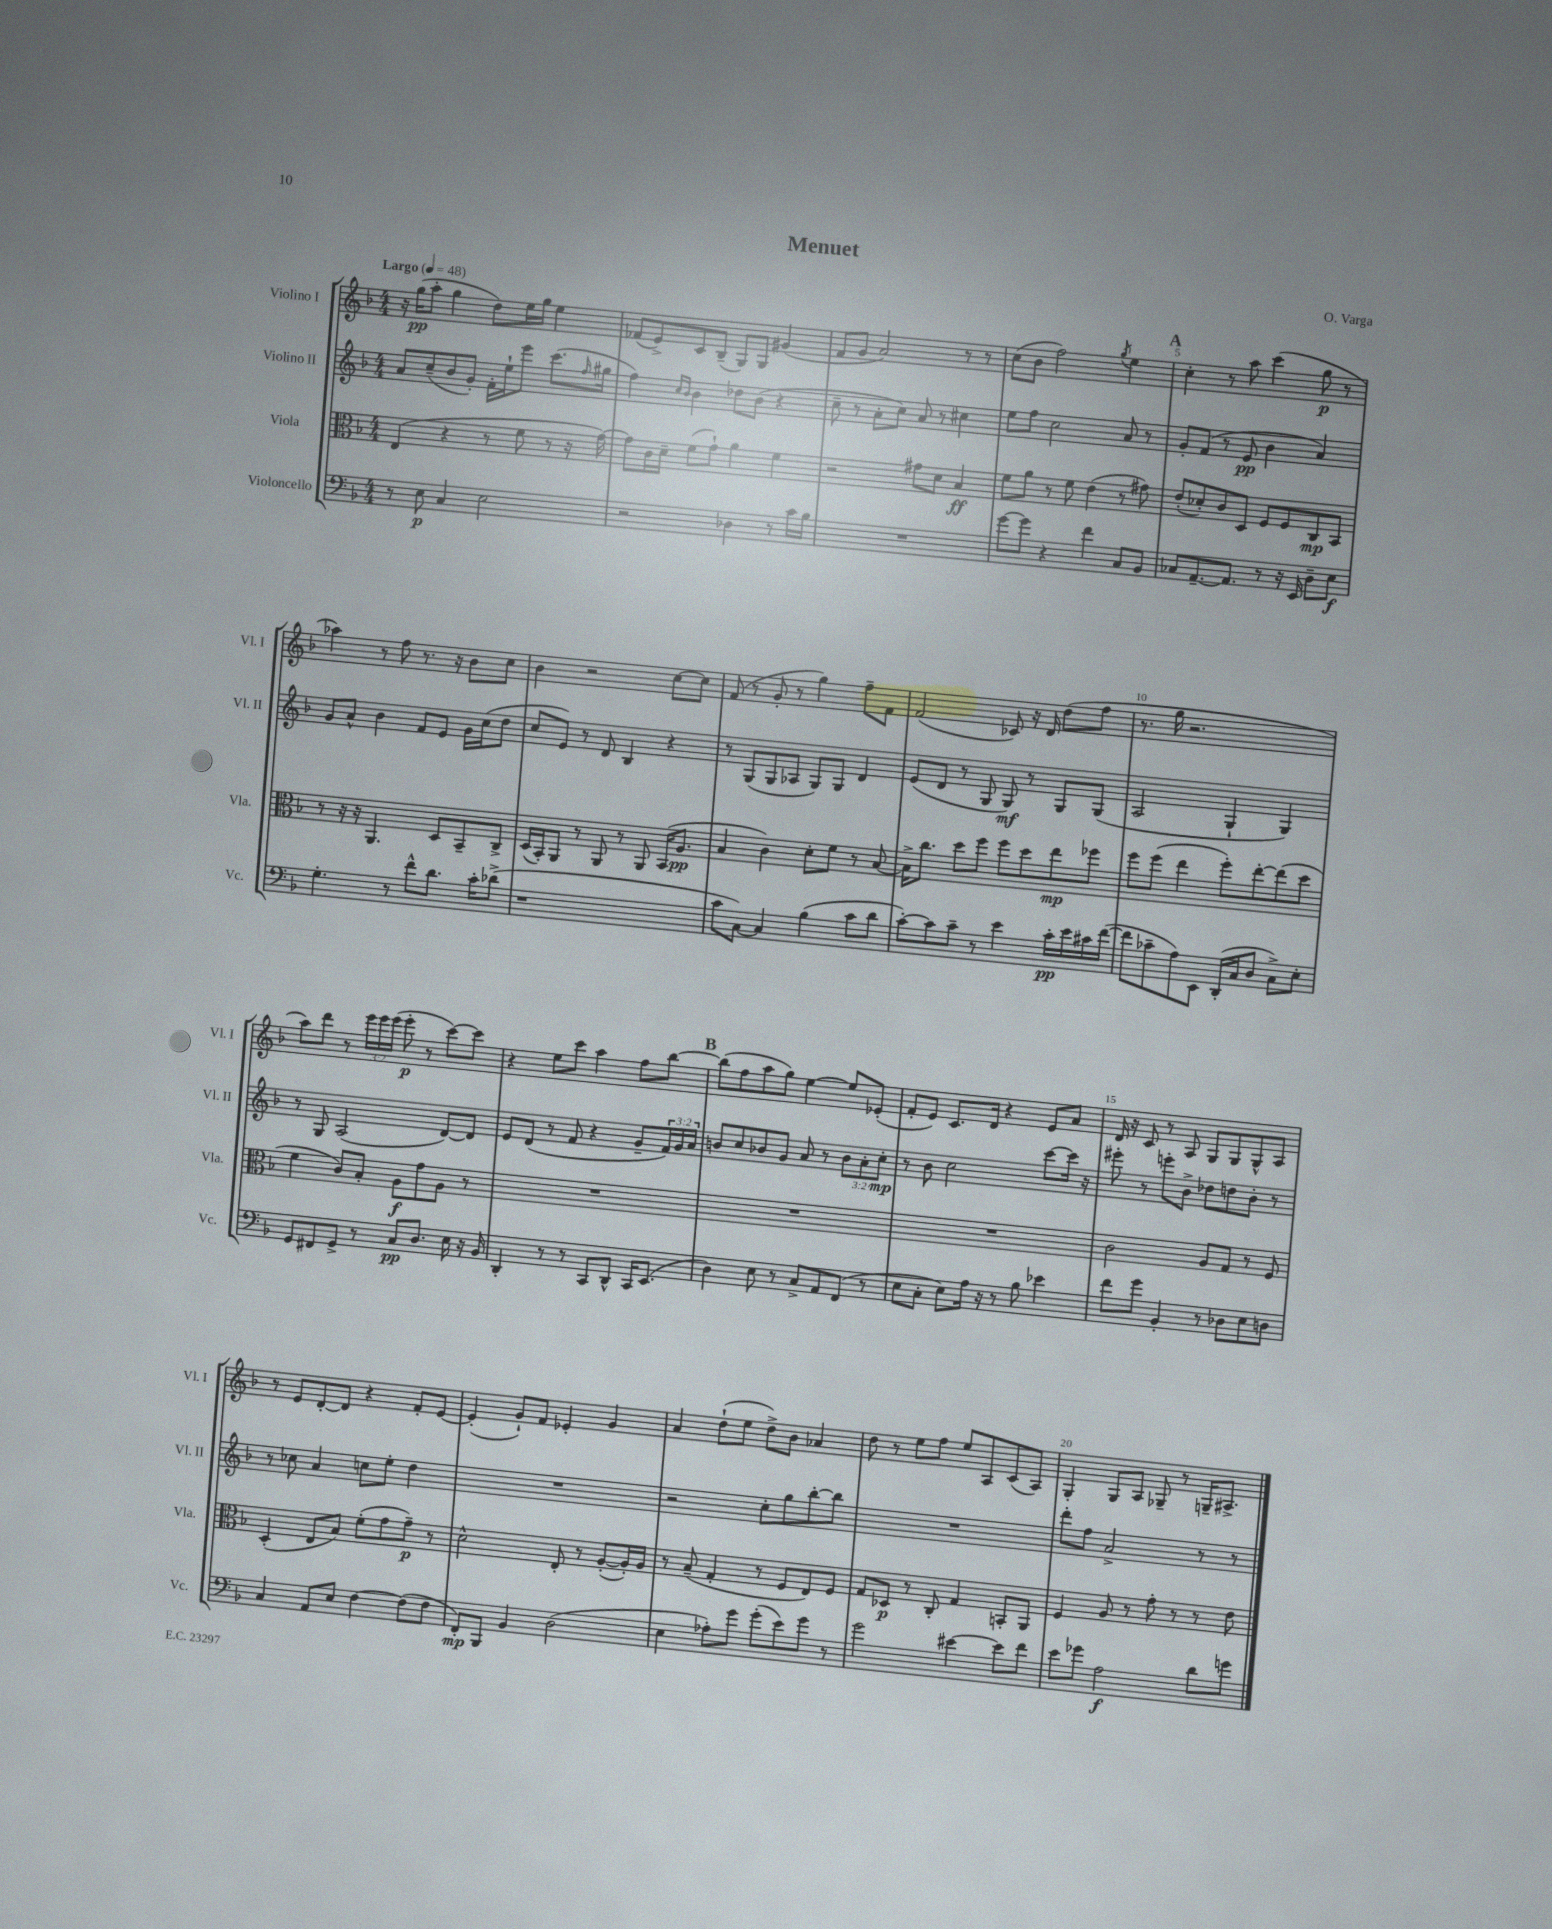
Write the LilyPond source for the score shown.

\header { title = "Menuet" composer = "O. Varga" }
<<
\new StaffGroup <<
\new Staff = "s0" \with { instrumentName = "Violino I" shortInstrumentName = "Vl. I" } {
    \clef treble \key f \major \numericTimeSignature \time 4/4 \override Staff.TupletNumber.text = #tuplet-number::calc-fraction-text \tempo "Largo" 4 = 48
    r16 g''16\pp( a''8-. g''4 d''8) e''16 g''16 e''4 |
    fes'8( e'8->) c'8 bes8--( g8) g8 gis'4( |
    f'8 g'8 a'2) r8 r8 |
    c''8( bes'8 f''2) \acciaccatura { g''8 } e''4 |
    \mark \markup { \bold "A" } c''4-. r8 a''8 c'''4( g''8\p r8 |
    aes''4) r8 f''8 r8. r16 bes'8 c''8 |
    bes'4 r2 c''8~ c''8 |
    f'8( r8 g'8-. r8 g''4) f''8-- f'8 |
    f'2( ces'8) r16 d'16 d''8( f''8 |
    r8. g''16 r2. |
    a''8) d'''8 r8 \tuplet 3/2 { e'''16 e'''16 e'''16( } e'''8-.\p r8 c'''8~) c'''8 |
    r4 e''8 c'''8 a''4 f''8 bes''8~ |
    \mark \markup { \bold "B" } bes''8( f''8 a''8 g''8) e''4~ e''8 ees'8-.( |
    f'8-. e'8) c'8. d'16 r4 e'8 a'8 |
    d'16 r16 c'8 r8 a8 g8 g8 g8-^ a8 |
    r8 e'8 d'8~-. d'8 r4 f'8-. e'8~ |
    e'4-.( g'8-!) f'8 ees'4-. g'4 |
    a'4 d''8-!( e''8 d''8->) bes'8 aes'4 |
    d''8 r8 e''8 f''8 e''8 a8 c'8( a8) |
    g4-. g8 a8 ges8-- r8 g16-- ais8.-> \bar "|." |
}
\new Staff = "s1" \with { instrumentName = "Violino II" shortInstrumentName = "Vl. II" } {
    \clef treble \key f \major \numericTimeSignature \time 4/4 \override Staff.TupletNumber.text = #tuplet-number::calc-fraction-text
    a'8 c''8--( bes'8 g'8-.) f'16-. e''16-! e'''8 c'''8.( \grace { f''16 } gis''16 |
    f''4) \grace { c''16 bes'16 } bes'4 des''8 bes'8( r4 |
    c''8-- r8 a'8-. c''8) a'8 r8 cis''4 |
    e''8 f''8 c''2 a'8 r8 |
    \mark \markup { \bold "A" } g'8-. f'8( r8 e'8\pp bes'4 a'4) |
    g'8 a'8-^ bes'4 f'8 e'8 g'16 c''16( d''8 |
    c''8 e'8) r8 d'8 bes4 r4 |
    r8 g8( g8 aes8 g8) g8 d'4 |
    e'8( d'8 r8 g8 g8\mf) r8 g8 g8( |
    a2 g4-! g4) |
    r8 g8 a2( d'8~) d'8 |
    e'8 d'8( r8 f'8 r4 g'8-- \tuplet 3/2 { f'16) g'16 a'16 } |
    \mark \markup { \bold "B" } b'8 c''8 bes'8 g'8 a'8 r8 \tuplet 3/2 { bes'8 a'8-. c''8-.\mp } |
    r8 bes'8 c''2 c'''8~ c'''16 r16 |
    eis'''8-. r8 e'''8-. bes'8-> des''8 d''8 bes'8-. r8 |
    r8 ces''8 a'4 c''8 e''8-. d''4 |
    R1 |
    r2 c''8-. g''8 bes''8~-. bes''8 |
    R1 |
    d'''8-. f''8 a'2-> r8 r8 \bar "|." |
}
\new Staff = "s2" \with { instrumentName = "Viola" shortInstrumentName = "Vla." } {
    \clef alto \key f \major \numericTimeSignature \time 4/4
    e4( r4 r8 f'8 r8 r16 g'16~) |
    g'8 c'16 d'16-- f'8( g'8-!) a'4 f'4 |
    r2 gis'8 d'8 bes4\ff |
    f'8 a'8 r8 f'8 e'4( r8 gis'8) |
    \mark \markup { \bold "A" } e'8-.( des'8-.) c'8 d8 f8 f8 c8\mp bes,8 |
    r8 r16 r16 a,4. d8 bes,8-- c8-> |
    d16( bes,16-.) a,8 r8 a,8 r8 a,8 bes,16( a8.\pp |
    bes4 c'4) d'8-. f'8 r8 bes8~ |
    bes16-> c''8. d''8 f''8 f''8 d''8 e''8\mp fes''8 |
    f''8 f''8( e''4 f''8-.) e''8~-. e''8( d''8 |
    f'4 c'8) bes8-. a8\f g'8 a8 r8 |
    R1 |
    \mark \markup { \bold "B" } R1 |
    R1 |
    c'2 a8 g8 r8 f8 |
    d4-.( e8 bes8) f'8-.( g'8 g'8--\p) r8 |
    d'2-^ e8-. r8 a8~-.( a16-.) a16 |
    r8 bes8--( g4-. r8 f8 e8) f8 |
    g8 des8\p r8 c8-. g4 b,8-. a,8 |
    f4 a8 r8 g'8-. r8 r8 e'8 \bar "|." |
}
\new Staff = "s3" \with { instrumentName = "Violoncello" shortInstrumentName = "Vc." } {
    \clef bass \key f \major \numericTimeSignature \time 4/4
    r8 e8\p c4 e2 |
    r2 des4 r8 c'16 bes16 |
    R1 |
    g'8~ g'8 r4 f'4 c8 bes,8 |
    \mark \markup { \bold "A" } ces8 a,8.~-- a,8. r8 r16 e,16 d8-- e8\f |
    g4.-. r8 f'8-^ d'8. c'16-. des'8->( |
    r1 |
    c'8 c8~) c4 bes4( c'8 d'8 |
    c'8~-.) c'8 c'8-- r8 e'4 c'16-.\pp e'16 cis'16 f'16~( |
    f'8 ces'8-- a8) e,8 d,16-.( c16 d8 c8->) e8-. |
    g,8 fis,8 g,8-> r8 c8\pp d8. e16 r16 bes,16 |
    d,4-. r8 r8 c,8 d,8-^ c,16 e,8.( |
    \mark \markup { \bold "B" } d4) e8 r8 c8-> a,8 f,8( r8 |
    e8 c8-. e8) a16 r16 r8 bes8 ees'4 |
    f'8 g'8 bes,4-. r8 des8 e8 d8 |
    c4 a,8 e8 f4~ f8( f8 |
    f,8-.\mp) bes,,8 bes,4 d2( |
    e4 aes8-.) g'8 g'8-.( e'8) g'8 r8 |
    g'2 eis'4~ eis'8 f'8 |
    e'8 ges'8 a2\f d'8 g'8 \bar "|." |
}
>>
>>
\layout { \context { \Score \override BarNumber.break-visibility = ##(#f #t #t) barNumberVisibility = #(every-nth-bar-number-visible 5) } }
